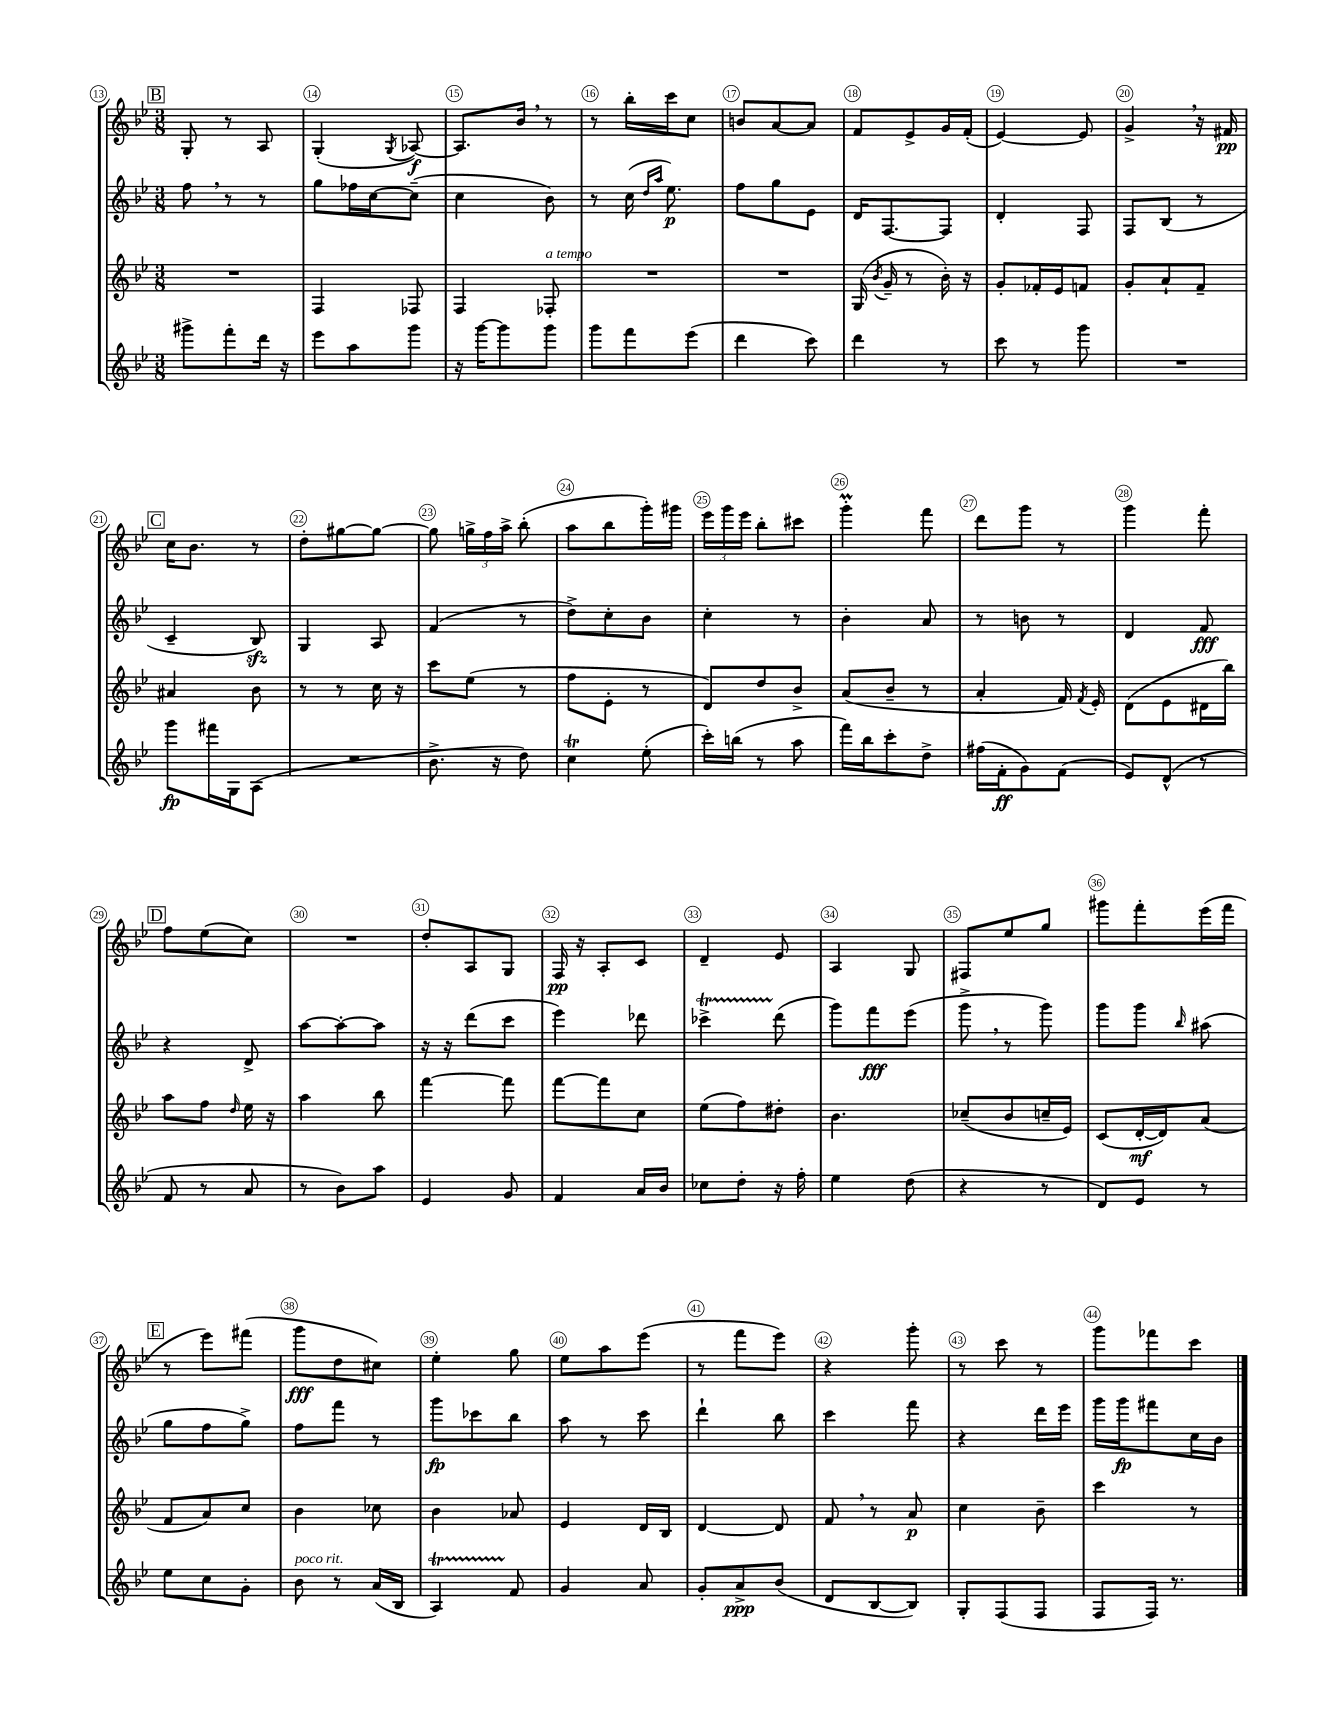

**kern	**kern	**kern	**kern
*staff4	*staff3	*staff2	*staff1
*clefG2	*clefG2	*clefG2	*clefG2
*k[b-e-]	*k[b-e-]	*k[b-e-]	*k[b-e-]
*M3/8	*M3/8	*M3/8	*M3/8
8ggg#^	4.r	8ff	8G'
8fff'	.	8r	8r
16ddd	.	8r	8A
16r	.	.	.
=	=	=	=
8eee-	4F	8gg	(4G'
8aa	.	16ff-	.
.	.	[16cc	.
.	.	.	8qG
8ggg	8F-	(8cc~]	[8A-)
=	=	=	=
16r	4F	4cc	8.A-]
[16ggg	.	.	.
8ggg]	.	.	.
.	.	.	16b-
8ggg	8F-'	8b-)	8r
=	=	=	=
8ggg	4.r	8r	8r
8fff	.	(16cc	16bb-'
.	.	16qqdd	.
.	.	16qqaa	.
.	.	8.ee-)	16ccc
(8eee-	.	.	8cc
=	=	=	=
4ddd	4.r	8ff	8b
.	.	8gg	[8a
8ccc)	.	8e-	8a]
=	=	=	=
4ddd	(16G	16d	8f
.	8qb-	.	.
.	16g~	[8.F	.
.	8r	.	8e-^
8r	16b-')	8F]	16g
.	16r	.	(16f'
=	=	=	=
8ccc	8g'	4d'	[4e-)
8r	16f-'	.	.
.	16e-	.	.
8ggg	8f	8F	8e-]
=	=	=	=
4.r	8g'	8F	4g^
.	8a`	(8B-	.
.	8f~	8r	16r
.	.	.	16f#
=	=	=	=
8ggg	4a#	4c~	16cc
.	.	.	8.b-
16fff#	.	.	.
16G	.	.	.
(8A	8b-	8B-)	8r
=	=	=	=
4.r	8r	4G	8dd'
.	8r	.	[8gg#
.	16cc	8A	8gg#_
.	16r	.	.
=	=	=	=
8.b-^	8ccc	(4f	8gg#]
.	(8ee-	.	24gg^
.	.	.	24ff
16r	.	.	.
.	.	.	24aa^
8dd)	8r	8r	(8bb-'
=	=	=	=
4cc	8ff	8dd^)	8aa
.	8e-'	8cc'	8bb-
(8ee-'	8r	8b-	16ggg')
.	.	.	16ggg#
=	=	=	=
16ccc')	8d)	4cc'	24eee-
.	.	.	24ggg
(16bb	.	.	.
.	.	.	24eee-
8r	8dd	.	8bb-'
8aa	8b-^	8r	8ccc#
=	=	=	=
16fff)	(8a	4b-'	4ggg'
16bb-	.	.	.
8ccc'	8b-~	.	.
8dd^	8r	8a	8fff
=	=	=	=
(16ff#	4a'	8r	8ddd
16f'	.	.	.
8g)	.	8b	8ggg
(8f	16f)	8r	8r
.	8qf	.	.
.	16e-'	.	.
=	=	=	=
8e-)	(8d	4d	4ggg
(8d^^	8e-	.	.
8r	16d#	8f	8fff'
.	16bb-)	.	.
=	=	=	=
8f	8aa	4r	8ff
8r	8ff	.	(8ee-
.	16qqdd	.	.
8a	16ee-	8d^	8cc)
.	16r	.	.
=	=	=	=
8r	4aa	[8aa	4.r
8b-)	.	8aa'_	.
8aa	8bb-	8aa]	.
=	=	=	=
4e-	[4fff	16r	8dd'
.	.	16r	.
.	.	(8ddd	8A
8g	8fff]	8ccc	8G
=	=	=	=
4f	[8fff	4eee-)	16F
.	.	.	16r
.	8fff]	.	8A'
16a	8cc	8ddd-	8c
16b-	.	.	.
=	=	=	=
8cc-	(8ee-	4ccc-^	4d~
8dd'	8ff)	.	.
16r	8dd#'	(8ddd	8e-
16ff'	.	.	.
=	=	=	=
4ee-	4.b-	8ggg)	4A
.	.	8fff	.
(8dd	.	(8eee-	8G
=	=	=	=
4r	(8cc-~	8ggg^	8F#
.	8b-	8r	8ee-
8r	16cc~	8ggg)	8gg
.	16e-)	.	.
=	=	=	=
8d)	(8c	8ggg	8ggg#
8e-	[16d'	8ggg	8fff'
.	16d])	.	.
.	.	16qqbb-	.
8r	(8a	(8aa#	(16eee-
.	.	.	16fff
=	=	=	=
8ee-	8f	8gg	8r
8cc	8a)	8ff	8eee-)
8g'	8cc	8gg^)	(8fff#
=	=	=	=
8b-	4b-	8ff	8ggg
8r	.	8fff	8dd
(16a	8cc-	8r	8cc#)
16B-	.	.	.
=	=	=	=
4A)	4b-	8ggg	4ee-'
.	.	8ccc-	.
8f	8a-	8bb-	8gg
=	=	=	=
4g	4e-	8aa	8ee-
.	.	8r	8aa
8a	16d	8ccc	(8eee-
.	16B-	.	.
=	=	=	=
8g'	[4d	4ddd`	8r
8a^	.	.	8fff
(8b-	8d]	8bb-	8eee-)
=	=	=	=
8d	8f	4ccc	4r
[8B-	8r	.	.
8B-])	8a	8fff	8ggg'
=	=	=	=
8G'	4cc	4r	8r
(8F	.	.	8ccc
8F	8b-~	16ddd	8r
.	.	16eee-	.
=	=	=	=
8F	4ccc	16ggg	8ggg
.	.	16ggg	.
16F)	.	8fff#	8fff-
8.r	.	.	.
.	8r	16cc	8ccc
.	.	16b-	.
==	==	==	==
*-	*-	*-	*-
